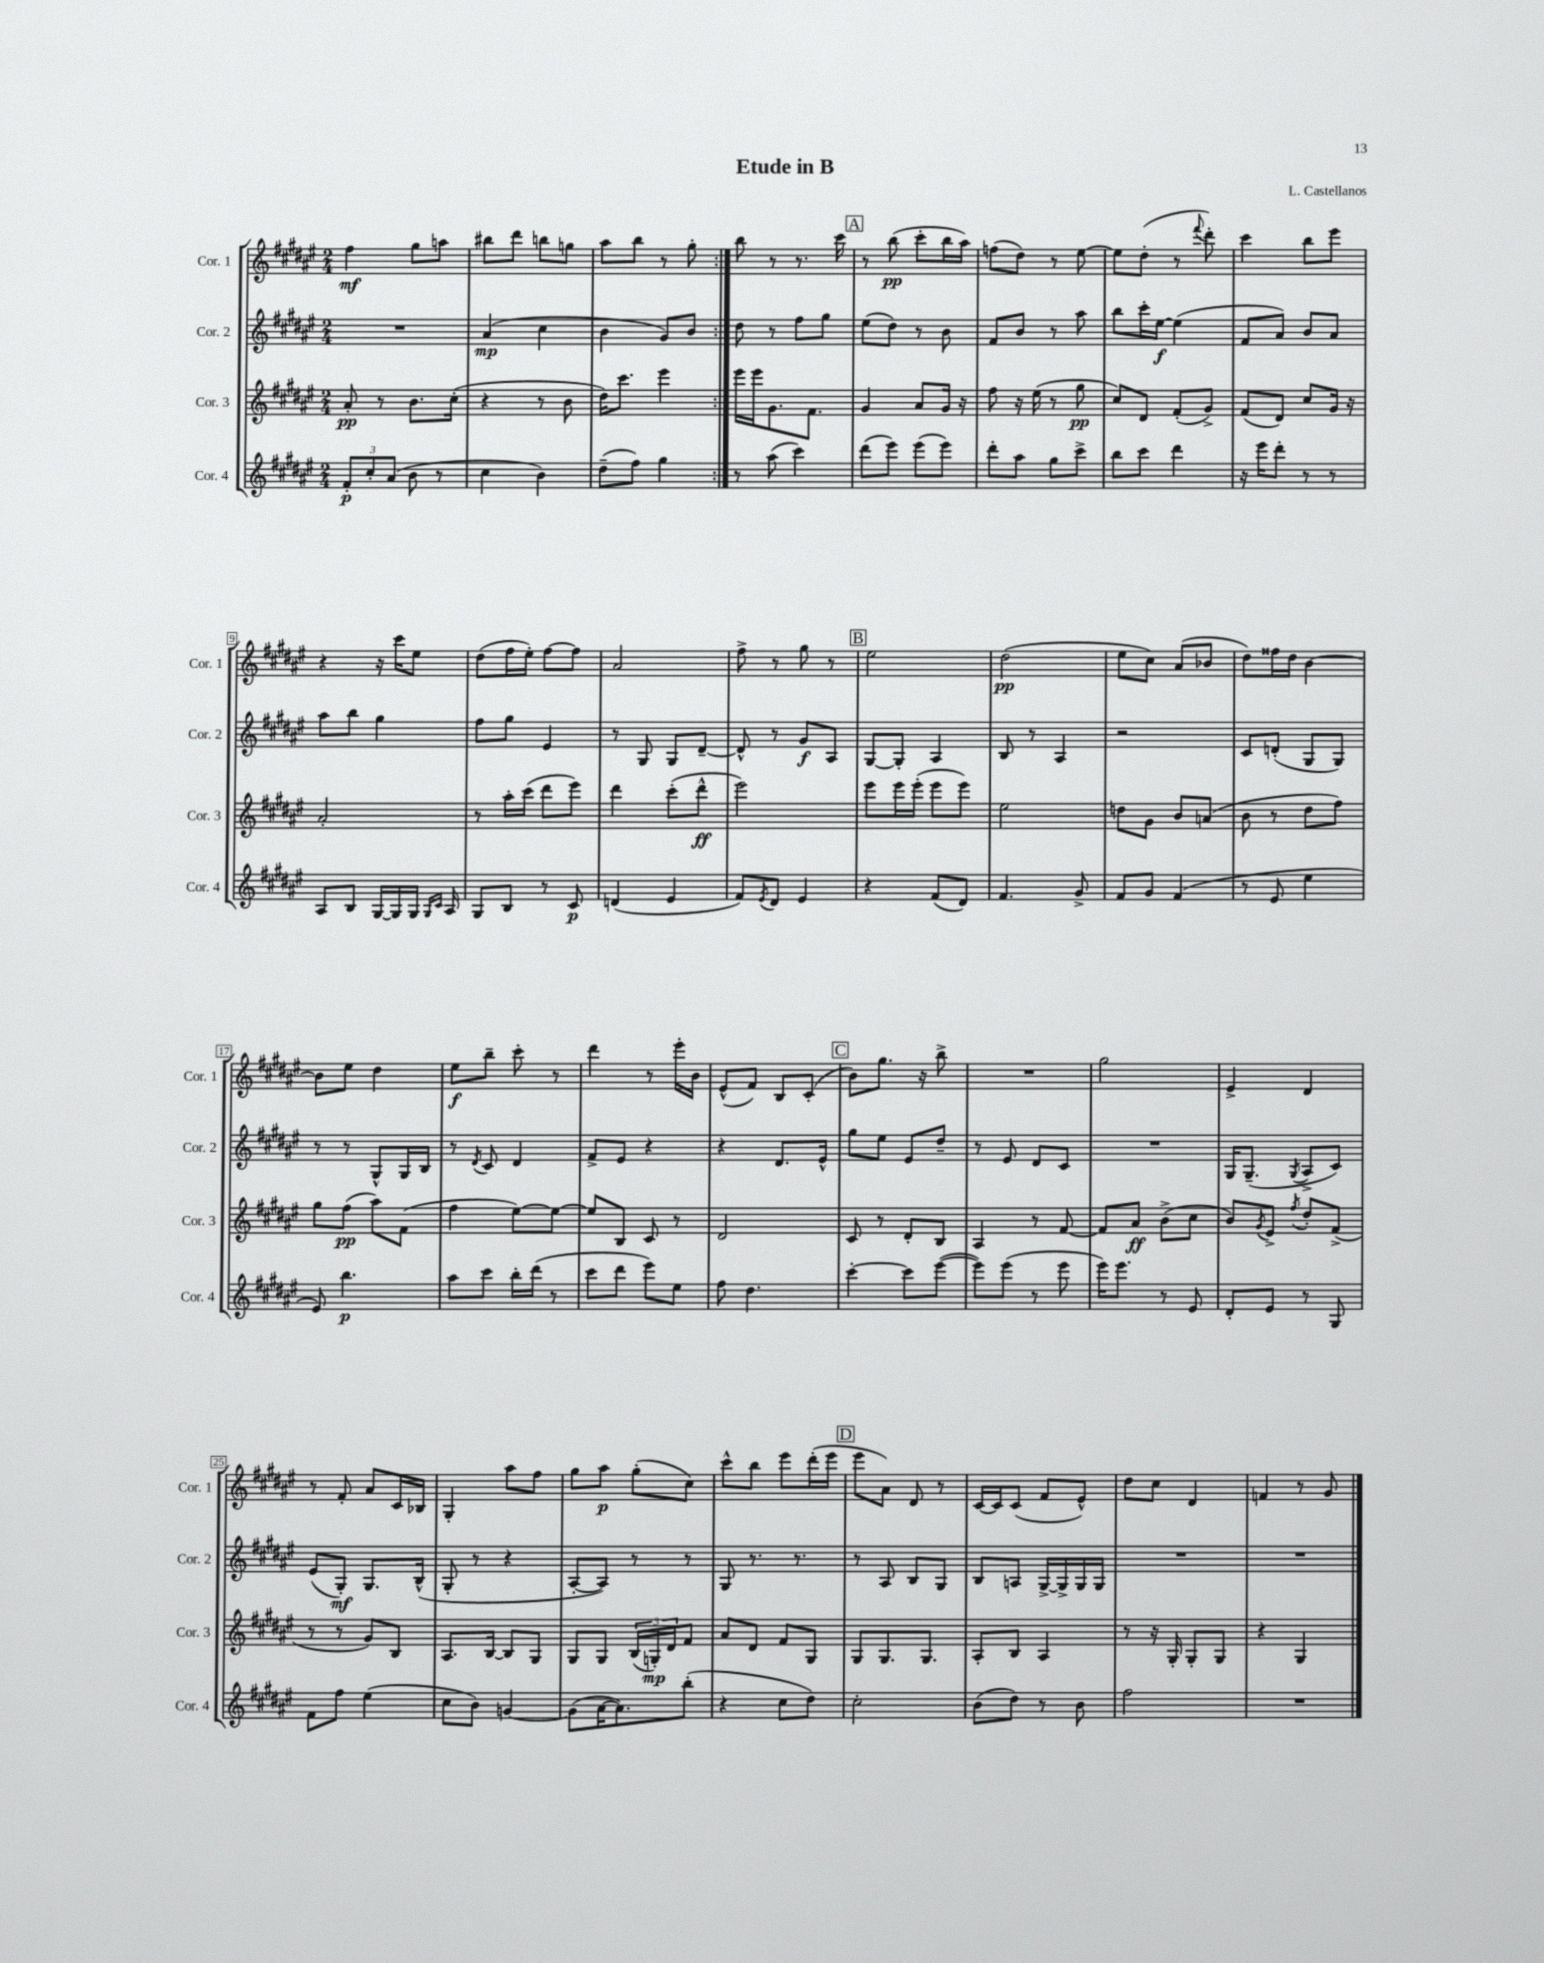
\header { title = "Etude in B" composer = "L. Castellanos" }
<<
\new StaffGroup <<
\new Staff = "s0" \with { instrumentName = "Cor. 1" shortInstrumentName = "Cor. 1" } {
    \clef treble \key fis \major \numericTimeSignature \time 2/4
    \repeat volta 2 { fis''4\mf gis''8 a''8 |
    bis''8 dis'''8 b''8 g''8 |
    ais''8 b''8 r8 gis''8-. | }
    b''8 r8 r8. cis'''16 |
    \mark \markup { \box "A" } r8 b''8\pp( cis'''8-. b''16 ais''16) |
    f''8( dis''8) r8 eis''8~ |
    eis''8 dis''8-.( r8 \appoggiatura { fis'''8 } dis'''8-.) |
    cis'''4 b''8 eis'''8 |
    r4 r16 cis'''16 eis''8 |
    dis''8( fis''16 eis''16-.) fis''8~ fis''8 |
    ais'2 |
    fis''8-> r8 gis''8 r8 |
    \mark \markup { \box "B" } eis''2 |
    dis''2\pp( |
    eis''8 cis''8) ais'8( bes'8 |
    dis''8) fisis''16 dis''16 b'4~ |
    b'8 eis''8 dis''4 |
    eis''8\f b''8-- cis'''8-. r8 |
    dis'''4 r8 eis'''16-. b'16 |
    eis'8-^( fis'8) b8 cis'8-.( |
    \mark \markup { \box "C" } b'8) gis''8. r16 b''8-> |
    R2 |
    gis''2 |
    eis'4-> dis'4 |
    r8 fis'8-. ais'8 cis'16 bes16 |
    gis4-. ais''8 fis''8 |
    gis''8 ais''8\p gis''8-.( cis''8) |
    cis'''8-^ b''8 eis'''8 dis'''16-.( eis'''16 |
    \mark \markup { \box "D" } eis'''8 ais'8) dis'8 r8 |
    cis'16~ cis'16 cis'8( fis'8 eis'8-^) |
    dis''8 cis''8 dis'4 |
    f'4 r8 gis'8 \bar "|." |
}
\new Staff = "s1" \with { instrumentName = "Cor. 2" shortInstrumentName = "Cor. 2" } {
    \clef treble \key fis \major \numericTimeSignature \time 2/4
    \repeat volta 2 { R2 |
    ais'4\mp( cis''4 |
    b'4 gis'8) b'8 | }
    dis''8 r8 fis''8 gis''8 |
    \mark \markup { \box "A" } eis''8( dis''8) r8 b'8 |
    fis'8 b'8 r8 ais''8 |
    b''8 cis'''16-. eis''16~\f eis''4( |
    fis'8 ais'8) b'8 ais'8 |
    ais''8 b''8 gis''4 |
    fis''8 gis''8 eis'4 |
    r8 gis8 gis8 dis'8~-- |
    dis'8-^ r8 gis'8\f ais8 |
    \mark \markup { \box "B" } gis8~ gis8-. ais4 |
    b8 r8 ais4 |
    r2 |
    cis'8 d'8-.( gis8 gis8) |
    r8 r8 gis8-^ gis16 b16 |
    r8 \acciaccatura { dis'8 } cis'8 dis'4 |
    fis'8-> eis'8 r4 |
    r4 dis'8. eis'16-^ |
    \mark \markup { \box "C" } gis''8 eis''8 eis'8 dis''8-- |
    r8 eis'8 dis'8 cis'8 |
    R2 |
    gis16 gis8.--( \acciaccatura { gis8 } ais8-> cis'8) |
    eis'8( gis8-.\mf) gis8. b16-^( |
    gis8-. r8 r4 |
    ais8~-. ais8) r8 r8 |
    gis8 r8. r8. |
    \mark \markup { \box "D" } r8 ais8 b8 gis8 |
    b8 a8 gis16~-> gis16-> gis16 gis16 |
    R2 |
    R2 \bar "|." |
}
\new Staff = "s2" \with { instrumentName = "Cor. 3" shortInstrumentName = "Cor. 3" } {
    \clef treble \key fis \major \numericTimeSignature \time 2/4
    \repeat volta 2 { ais'8-.\pp r8 b'8. cis''16-.( |
    r4 r8 b'8 |
    dis''16) cis'''8. eis'''4 | }
    eis'''16 eis'''16 gis'8. fis'8. |
    \mark \markup { \box "A" } gis'4 ais'8 gis'16 r16 |
    fis''8 r16 eis''16( r8 gis''8\pp |
    cis''8) dis'8 fis'8-.( gis'8->) |
    fis'8( dis'8) cis''8 gis'16 r16 |
    ais'2-. |
    r8 ais''16-. cis'''16( dis'''8 eis'''8) |
    dis'''4 cis'''8-.( dis'''8-^\ff |
    eis'''2) |
    \mark \markup { \box "B" } eis'''8 eis'''16 eis'''16-.( eis'''8 eis'''8) |
    eis''2 |
    d''8 gis'8 b'8 a'8( |
    b'8 r8 dis''8 fis''8) |
    gis''8 fis''8\pp( ais''8) fis'8( |
    fis''4 eis''8~) eis''8~ |
    eis''8 b8 cis'8 r8 |
    dis'2 |
    \mark \markup { \box "C" } cis'8 r8 dis'8-. b8 |
    ais4 r8 fis'8~ |
    fis'8 ais'8\ff b'8->( cis''8 |
    b'8) \acciaccatura { gis'8 } eis'8-> \acciaccatura { fis''8 } dis''8-. fis'8->( |
    r8 r8 gis'8) b8 |
    ais8. b16~ b8 gis8 |
    gis8 gis8 \tuplet 3/2 { b16( g16-.\mp) dis'16 } fis'8 |
    ais'8 dis'8 fis'8 gis8 |
    \mark \markup { \box "D" } gis8 gis8. gis8. |
    ais8-. b8 ais4 |
    r8 r16 gis16-. gis8-. gis8 |
    r4 gis4 \bar "|." |
}
\new Staff = "s3" \with { instrumentName = "Cor. 4" shortInstrumentName = "Cor. 4" } {
    \clef treble \key fis \major \numericTimeSignature \time 2/4
    \repeat volta 2 { \tuplet 3/2 { fis'8-.\p cis''8-. ais'8( } b'8 r8 |
    cis''4 b'4) |
    dis''8--( fis''8) gis''4 | }
    r8 ais''8( cis'''4) |
    \mark \markup { \box "A" } dis'''8( eis'''8) eis'''8( eis'''8) |
    dis'''8-. ais''8 gis''8 cis'''8-> |
    b''8 cis'''8 dis'''4 |
    r16 eis'''16 dis'''8-. r8 r8 |
    ais8 b8 gis16~ gis16 gis16 \grace { gis16 cis'16 } ais16 |
    gis8 b8 r8 cis'8\p |
    d'4( eis'4 |
    fis'8) \acciaccatura { eis'8 } dis'8 eis'4 |
    \mark \markup { \box "B" } r4 fis'8( dis'8) |
    fis'4. gis'8-> |
    fis'8 gis'8 fis'4( |
    r8 eis'8 eis''4 |
    eis'8) b''4.\p |
    ais''8 cis'''8 b''16-. dis'''16( r8 |
    cis'''8 dis'''8 eis'''8) eis''8 |
    fis''8 dis''4. |
    \mark \markup { \box "C" } cis'''4~-. cis'''8 eis'''8~( |
    eis'''8) eis'''8( r8 eis'''8 |
    eis'''16) eis'''8. r8 eis'8 |
    dis'8-. eis'8 r8 gis8 |
    fis'8 fis''8 eis''4( |
    cis''8 b'8) g'4~ |
    g'8( ais'16~ ais'8.) b''8-.( |
    r4 cis''8 dis''8) |
    \mark \markup { \box "D" } cis''2-. |
    b'8( dis''8) r8 b'8 |
    fis''2 |
    R2 \bar "|." |
}
>>
>>
\layout { \context { \Score \override BarNumber.stencil = #(make-stencil-boxer 0.1 0.3 ly:text-interface::print) } }
